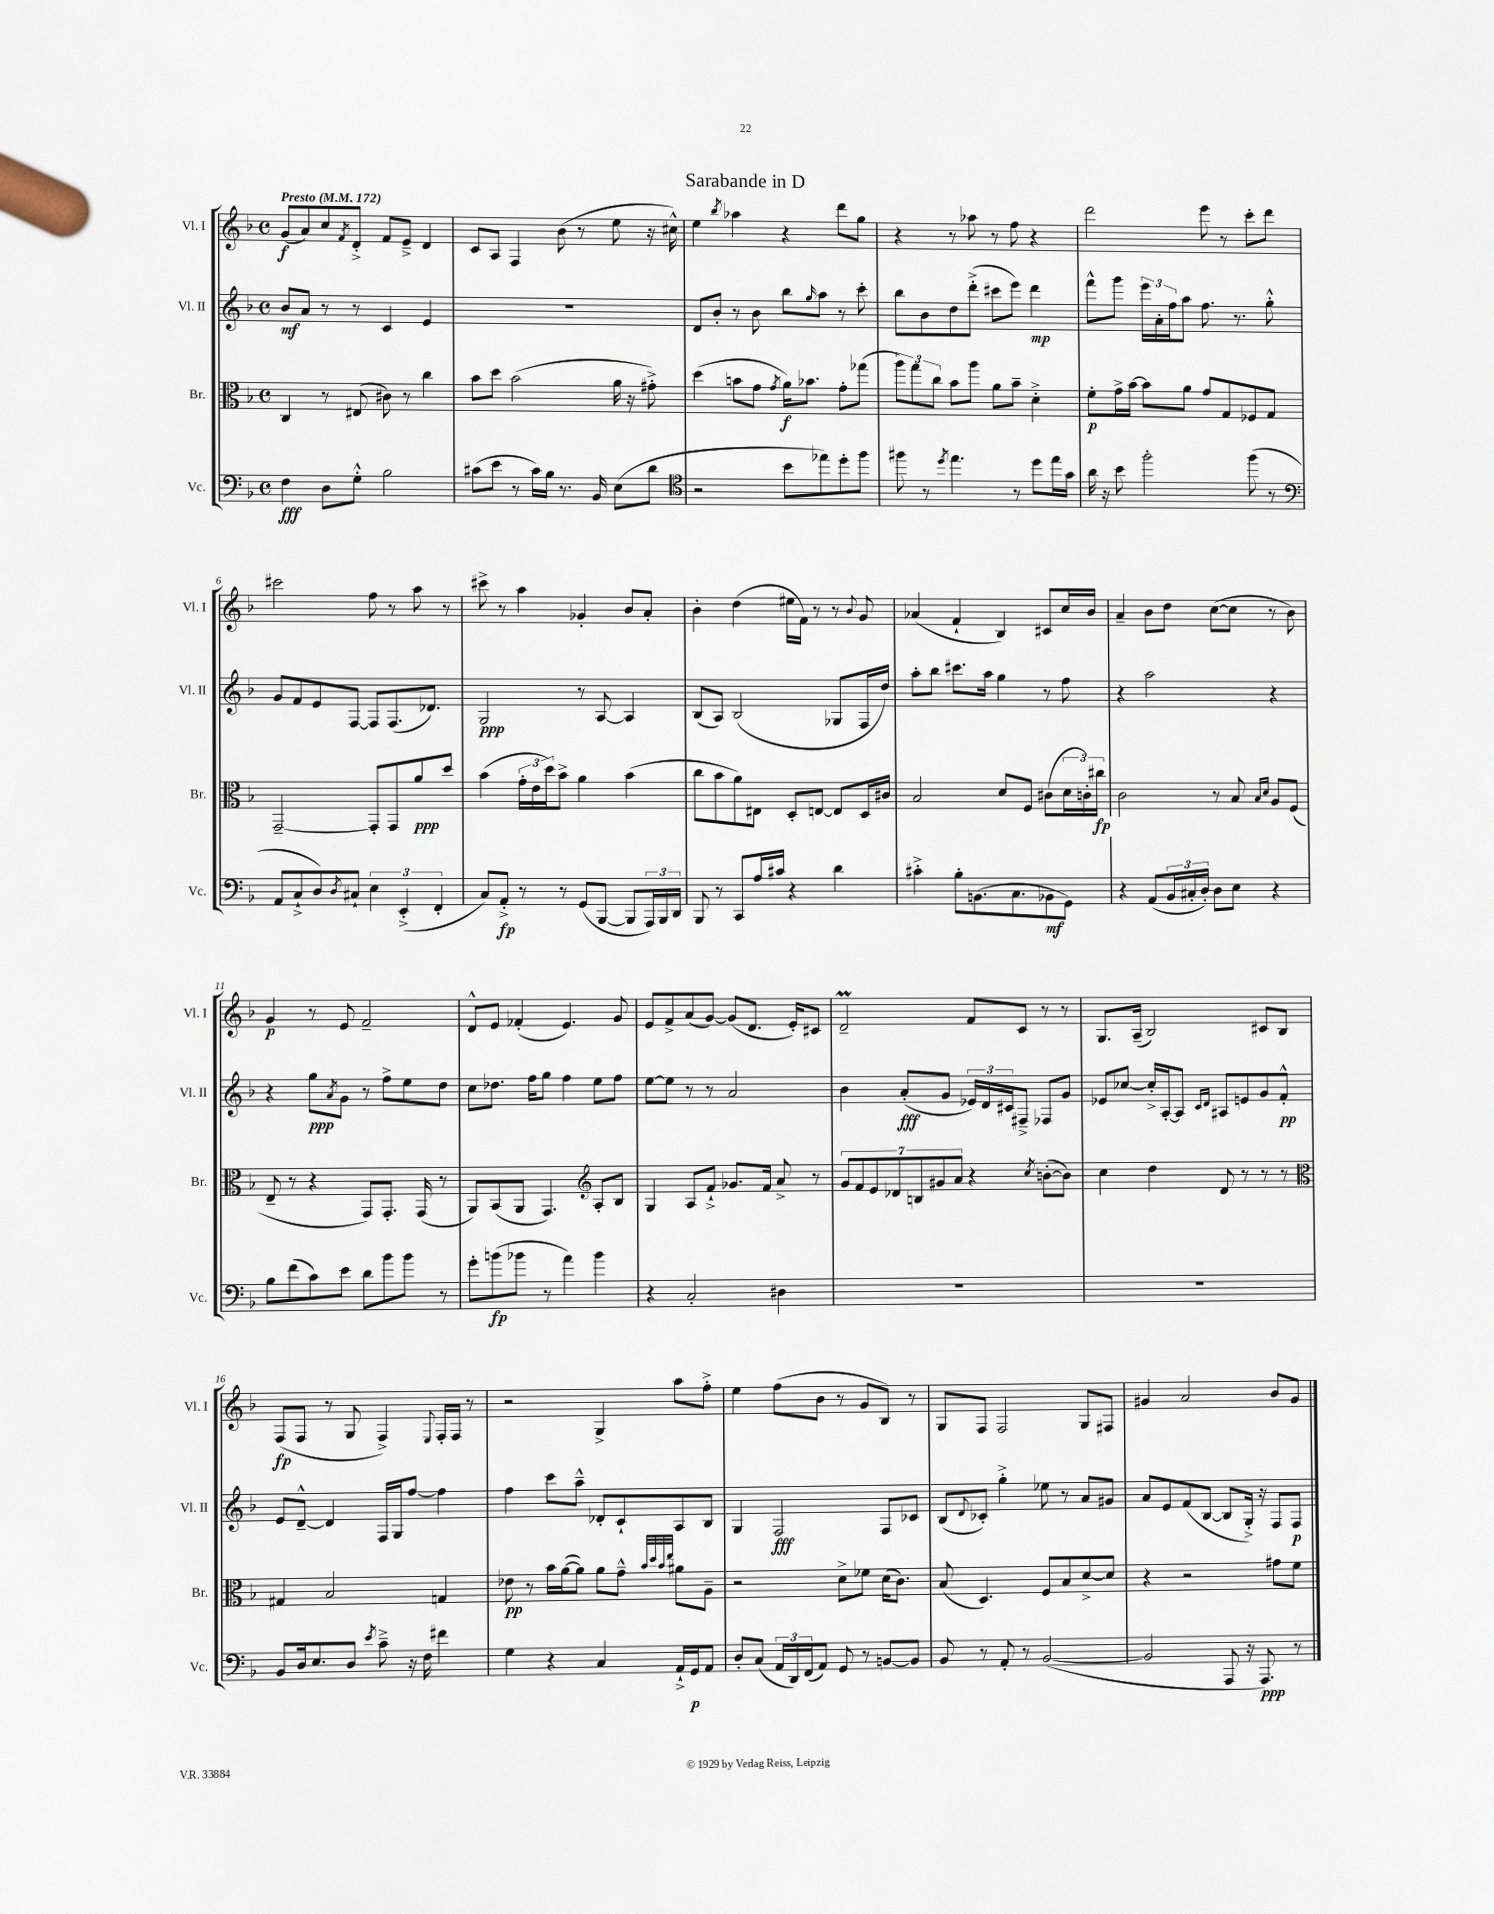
\header { title = "Sarabande in D" }
<<
\new StaffGroup <<
\new Staff = "s0" \with { instrumentName = "Vl. I" shortInstrumentName = "Vl. I" } {
    \clef treble \key f \major \defaultTimeSignature \time 4/4 \tempo "Presto" 4 = 172
    g'8\f( a'8) c''8 \acciaccatura { f'8 } d'8-.-> f'8 e'8---> d'4 |
    c'8 a8 f4 bes'8( r8 e''8 r16 cis''16-^) |
    e''4 \acciaccatura { bes''8 } aes''4 r4 d'''8 g''8 |
    r4 r8 aes''8 r8 f''8 r4 |
    d'''2 e'''8 r8 c'''8-. d'''8 |
    cis'''2 f''8 r8 a''8 r8 |
    cis'''8-> r8 a''4 ges'4-. bes'8 a'8-. |
    bes'4-. d''4( eis''16 f'16) r8 r8 \appoggiatura { bes'8 } g'8 |
    aes'4( f'4-! bes4) cis'8 c''16 bes'16 |
    a'4-- bes'8 d''8 c''8~( c''8 r8 bes'8) |
    g'4\p r8 e'8 f'2-- |
    d'8-^ e'8 fes'4-.( e'4.) g'8 |
    e'8 f'8-> a'8( g'8~) g'8( d'8. e'16-.) cis'8 |
    d'2--\prall f'8 c'8 r8 r8 |
    g8. a16--( bes2) cis'8 bes8 |
    f8\fp( f8 r8 g8 f4->) \appoggiatura { e8 } f16-. f16 r8 |
    r2 g4-> a''8 f''8-.-> |
    e''4 f''8( bes'8 r8 g'8 bes8) r8 |
    g8 f8 f2 g8 fis8 |
    gis'4 a'2 bes'8 gis'8 \bar "|." |
}
\new Staff = "s1" \with { instrumentName = "Vl. II" shortInstrumentName = "Vl. II" } {
    \clef treble \key f \major \defaultTimeSignature \time 4/4
    bes'8\mf a'8 r8 r8 c'4 e'4 |
    R1 |
    d'8 bes'8-. r8 bes'8 bes''8 \grace { g''16 } a''8 r8 c'''8-. |
    bes''8 bes'8 d''8 d'''8-.->( cis'''8 e'''8) d'''4\mp |
    f'''8-^ g'''8 \tuplet 3/2 { e'''16 a'16-. f''16 } a''8 f''8. r8. g''8-.-^ |
    g'8 f'8 e'8 f8~ f8 f8.( des'8.) |
    g2\ppp r8 a8~ a4 |
    bes8( a8) bes2( ges8 f16 d''16) |
    a''8-. bes''8 cis'''8. a''16 g''4 r8 f''8 |
    r4 a''2 r4 |
    r4 g''8\ppp \acciaccatura { a'8 } g'8 r8 f''8-> e''8 d''8 |
    c''8 des''8. f''16 g''8 f''4 e''8 f''8 |
    e''8~ e''8 r8 r8 a'2 |
    bes'4 a'8-.\fff( g'8 \tuplet 3/2 { ees'16) d'16 cis'16 } fis8---> fes8 g'8 |
    ees'8 ces''8~ ces''16-.-> a16~-. a8 \grace { c'16 d'16 } ais8 e'8 g'8 f'8-.-^\pp |
    e'8 d'8~---^ d'4 f16 g16 f''8~ f''4 |
    f''4 c'''8 a''8---^ des'8-. c'8-! a8 bes8 |
    g4 f2\fff f8 ces'8 |
    bes8( \appoggiatura { d'8 } ces'8-.) g''4-.-> ees''8 r8 a'8 gis'8 |
    a'8 e'8 f'8( bes8~ bes8 g16-.->) r16 f8 f8\p \bar "|." |
}
\new Staff = "s2" \with { instrumentName = "Br." shortInstrumentName = "Br." } {
    \clef alto \key f \major \defaultTimeSignature \time 4/4
    c4 r8 eis8( cis'8) r8 c''4 |
    bes'8 d''8 bes'2( a'16 r16 gis'8-.->) |
    d''4( b'8 g'8 \acciaccatura { g'8 } a'16\f) bes'8. g'8-. ges''8( |
    \tuplet 3/2 { a''8) g''8 c''8 } bes'8 a''8 a'8 bes'8-- d'4-.-> |
    f'8-.\p g'16-> bes'16~ bes'8 a'8 g'8 g8 fes8 g8 |
    g,2~-- g,8-. g,8 a'8\ppp d''8 |
    bes'4( \tuplet 3/2 { g'16-. e'16 d''16) } bes'8-> a'4 bes'4( |
    c''8 bes'8 a'8) eis8 d8-. e8~ e8 d16 cis'16 |
    bes2 d'8 f8 cis'8( \tuplet 3/2 { d'16 c'16-.) cis''16\fp } |
    c'2 r8 bes8 \grace { bes16 d'16 } a8 f8( |
    e8-- r8 r4 g,8) g,8.-. g,16( r8 |
    a,8) bes,8( a,8 g,4.) \clef treble a8-. bes8 |
    g4 a8 f'8-!-> ges'8. f'16 a'8-> r8 |
    \tuplet 7/4 { g'8 f'8 e'8 des'8 b8 gis'8 a'8 } r4 \acciaccatura { c''8 } b'8~-.( b'8) |
    c''4 d''4 d'8 r8 r8 r8 |
    \clef alto gis4 bes2 g4 |
    ees'8\pp r8 bes'16 a'16~( a'8) a'8 g'8---^ \grace { bes'32 d''32 bes'32 e''32 } ais'8 a8-- |
    r2 d'8-> fes'8 d'16( c'8.) |
    bes8( d4.) f8 bes8 d'8~-> d'8 |
    r4 r2 gis'8 f'8 \bar "|." |
}
\new Staff = "s3" \with { instrumentName = "Vc." shortInstrumentName = "Vc." } {
    \clef bass \key f \major \defaultTimeSignature \time 4/4
    f4\fff d8 g8-.-^ bes2 |
    cis'8( e'8 r8 cis'16) bes16 r8. bes,16 e8( d'8 |
    \clef tenor r2 bes'8 ees''8) d''8-. f''8 |
    fis''8 r8 \acciaccatura { d''8 } e''4. r8 d''8 e''16 g'16 |
    a'16 r16 bes'8 f''2-. f''8( r8 |
    \clef bass a,8 c8-!-> d8) \acciaccatura { d8 } cis8-! \tuplet 3/2 { e4 e,4-.->( f,4-. } |
    c8) a,8-.->\fp r8 r8 g,8( bes,,8~ bes,,8 \tuplet 3/2 { a,,16) bes,,16 d,16 } |
    bes,,8 r8 c,8 a16 cis'16 r4 d'4 |
    cis'4-.-> bes8-. b,8.( c8. bes,8\mf g,8) |
    r4 a,8( \tuplet 3/2 { bes,16 cis16-. d16-.) } d8 e8 r4 |
    bes8 f'8( c'8) e'8 d'8 bes'8 bes'8 r8 |
    g'8-. b'8\fp( bes'8 r8 a'4) bes'4 |
    r4 c2-. dis4 |
    R1 |
    R1 |
    bes,8 d16 e8. d8 \acciaccatura { e'8 } c'8---> r16 f16 fis'4 |
    g4 r4 c4 a,16-!-> g,16\p a,8 |
    d8-. c8( \tuplet 3/2 { a,16 d,16) f,16( } a,8) g,8 r8 b,8~ b,8 |
    bes,8 r8 a,8-. r8 bes,2~( |
    bes,2 a,,8 r16 a,,8.\ppp) r8 \bar "|." |
}
>>
>>
